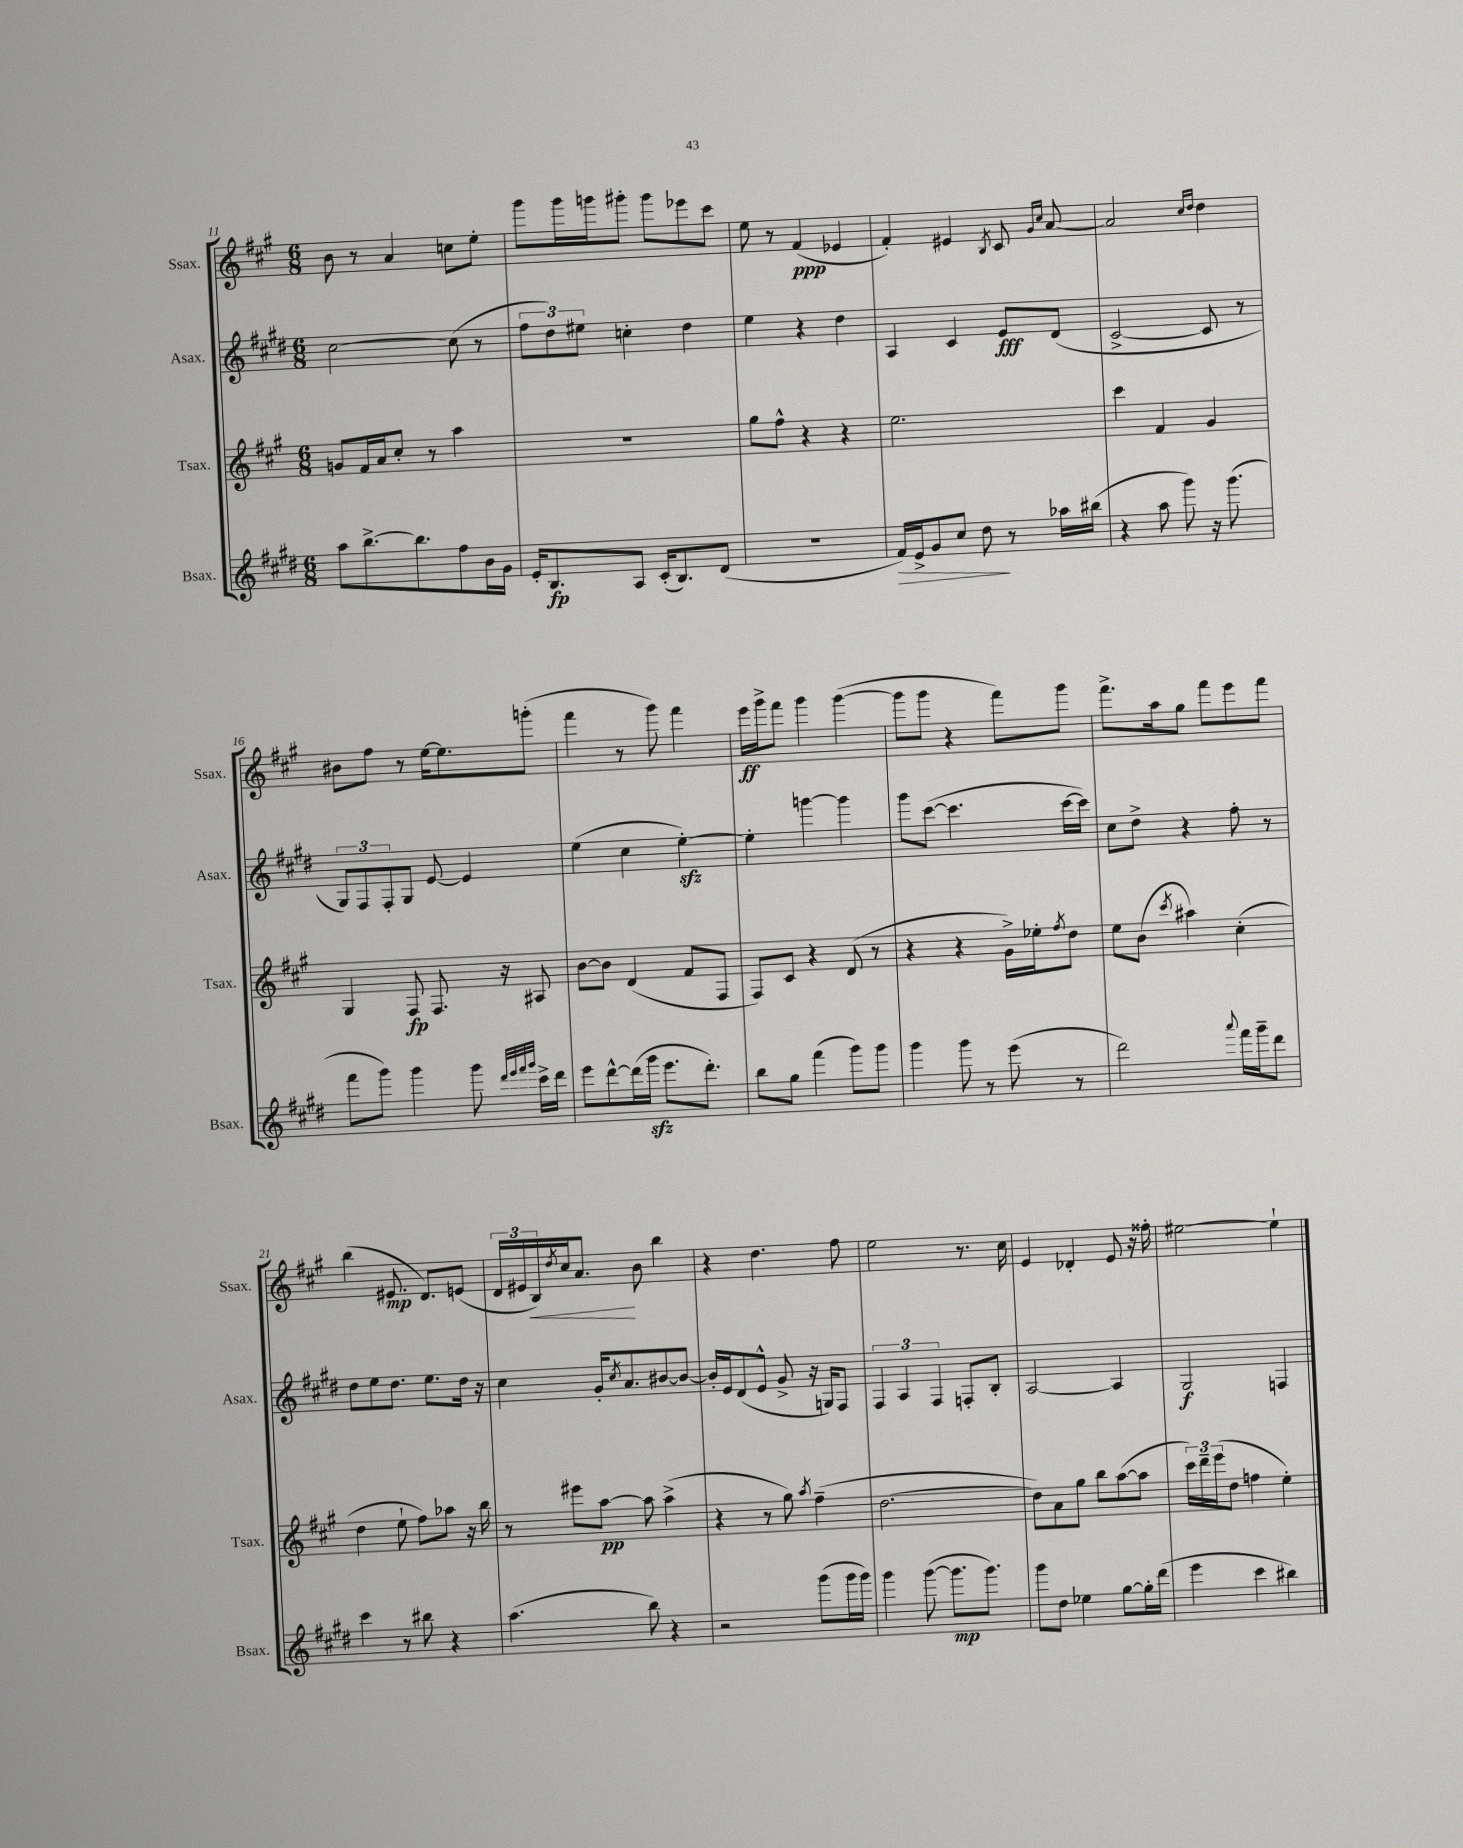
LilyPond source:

<<
\new StaffGroup <<
\new Staff = "s0" \with { instrumentName = "Ssax." shortInstrumentName = "Ssax." } {
    \clef treble \key a \major \numericTimeSignature \time 6/8
    b'8 r8 a'4 c''8 e''8-. |
    gis'''8 gis'''16 g'''16 gis'''8-. gis'''8 ees'''8 cis'''8 |
    e''8 r8 fis'4\ppp( ees'4 |
    fis'4-.) eis'4 \acciaccatura { b8 } cis'8 \grace { gis'16 cis''16 } a'8~ |
    a'2 \grace { cis''16 d''16 } d''4 |
    bis'8 fis''8 r8 e''16~ e''8. g'''8-.( |
    fis'''4 r8 gis'''8) fis'''4 |
    e'''16\ff gis'''16-> fis'''8 gis'''4 gis'''4~( |
    gis'''8 gis'''8 r4 fis'''8) gis'''8 |
    fis'''8.-> a''16 gis''8 fis'''8 e'''8 fis'''8 |
    b''4( eis'8.\mp d'8.) e'8( |
    \tuplet 3/2 { d'16 eis'16 b16\<) } \acciaccatura { d''8 } cis''16 a'8.\! b'8 b''4 |
    r4 d''4. fis''8 |
    e''2 r8. cis''16 |
    e'4 des'4-. e'8 r16 fisis''16-. |
    eis''2~ eis''4-! \bar "|." |
}
\new Staff = "s1" \with { instrumentName = "Asax." shortInstrumentName = "Asax." } {
    \clef treble \key e \major \numericTimeSignature \time 6/8
    cis''2~ cis''8( r8 |
    \tuplet 3/2 { fis''8 dis''8) eis''8 } c''4-. dis''4 |
    e''4 r4 dis''4 |
    a4 cis'4 e'8\fff dis'8( |
    cis'2~-> cis'8 r8 |
    \tuplet 3/2 { gis8) fis8 fis8-. } gis8 e'8~ e'4 |
    e''4( cis''4 e''4~-.\sfz) |
    e''4-. g'''4~ g'''4 |
    gis'''8 cis'''8~( cis'''4. cis'''16~ cis'''16) |
    cis''8 dis''8-> r4 fis''8-. r8 |
    dis''8 e''8 dis''8. e''8. dis''16 r16 |
    cis''4 gis'16-. \acciaccatura { cis''8 } a'8. bis'8~ bis'8~ |
    bis'16-. e'16 dis'8( e'8-^ gis'8-> r16 g16) fis8 |
    \tuplet 3/2 { fis4 a4 fis4 } f8-. b8-. |
    a2~ a4 |
    gis2\f f4 \bar "|." |
}
\new Staff = "s2" \with { instrumentName = "Tsax." shortInstrumentName = "Tsax." } {
    \clef treble \key a \major \numericTimeSignature \time 6/8
    g'8 fis'16 a'16 cis''8-. r8 a''4 |
    r2. |
    gis''8 fis''8-^ r4 r4 |
    e''2. |
    cis'''4 fis'4 gis'4 |
    gis4 fis8\fp fis8. r16 ais8 |
    b'8~ b'8 d'4( fis'8 fis8 |
    fis8) cis'8 r4 d'8( r8 |
    r4 r4 gis'16->) ees''16-. \acciaccatura { fis''8 } d''8 |
    e''8 b'8( \acciaccatura { cis'''8 } ais''4) cis''4-.( |
    d''4 e''8-! fis''8) aes''8 r16 b''16 |
    r8 eis'''8 a''8~\pp a''8 a''4->( |
    r4 r8 gis''8) \acciaccatura { a''8 } fis''4--( |
    d''2.~ |
    d''8) a'8 gis''8 b''8 a''8~( a''8 |
    \tuplet 3/2 { cis'''16) d'''16-- e'''16( } d''8 f''4 e''4-.) \bar "|." |
}
\new Staff = "s3" \with { instrumentName = "Bsax." shortInstrumentName = "Bsax." } {
    \clef treble \key e \major \numericTimeSignature \time 6/8
    a''8 b''8.~-> b''8. fis''8 b'16 gis'16 |
    e'16-. b8.\fp a8 cis'16-.( b8.) dis'8( |
    R2. |
    fis'16\>) e'16-> gis'8 cis''8 dis''8\! r8 aes''16 bis''16( |
    r4 a''8 gis'''8) r16 gis'''8.( |
    fis'''8 gis'''8) gis'''4 gis'''8 \grace { dis'''32 e'''32 fis'''32 gis'''32 } cis'''16-> dis'''16 |
    e'''8 dis'''8~-^ dis'''16( gis'''16\sfz e'''8. dis'''8.-.) |
    b''8 gis''8 fis'''4( gis'''8) gis'''8 |
    gis'''4 gis'''8 r8 e'''8( r8 |
    dis'''2) \appoggiatura { a'''8 } fis'''16 gis'''16-- dis'''8 |
    cis'''4 r8 bis''8 r4 |
    a''4.( b''8) r4 |
    r2 gis'''8( gis'''16 gis'''16) |
    gis'''4 gis'''8~( gis'''8.\mp gis'''8.) |
    gis'''8 dis''8 ees''4 gis''8~ gis''16-. dis'''16( |
    e'''4 cis'''4 bis''4) \bar "|." |
}
>>
>>
\layout { \context { \Score currentBarNumber = #11 } }
